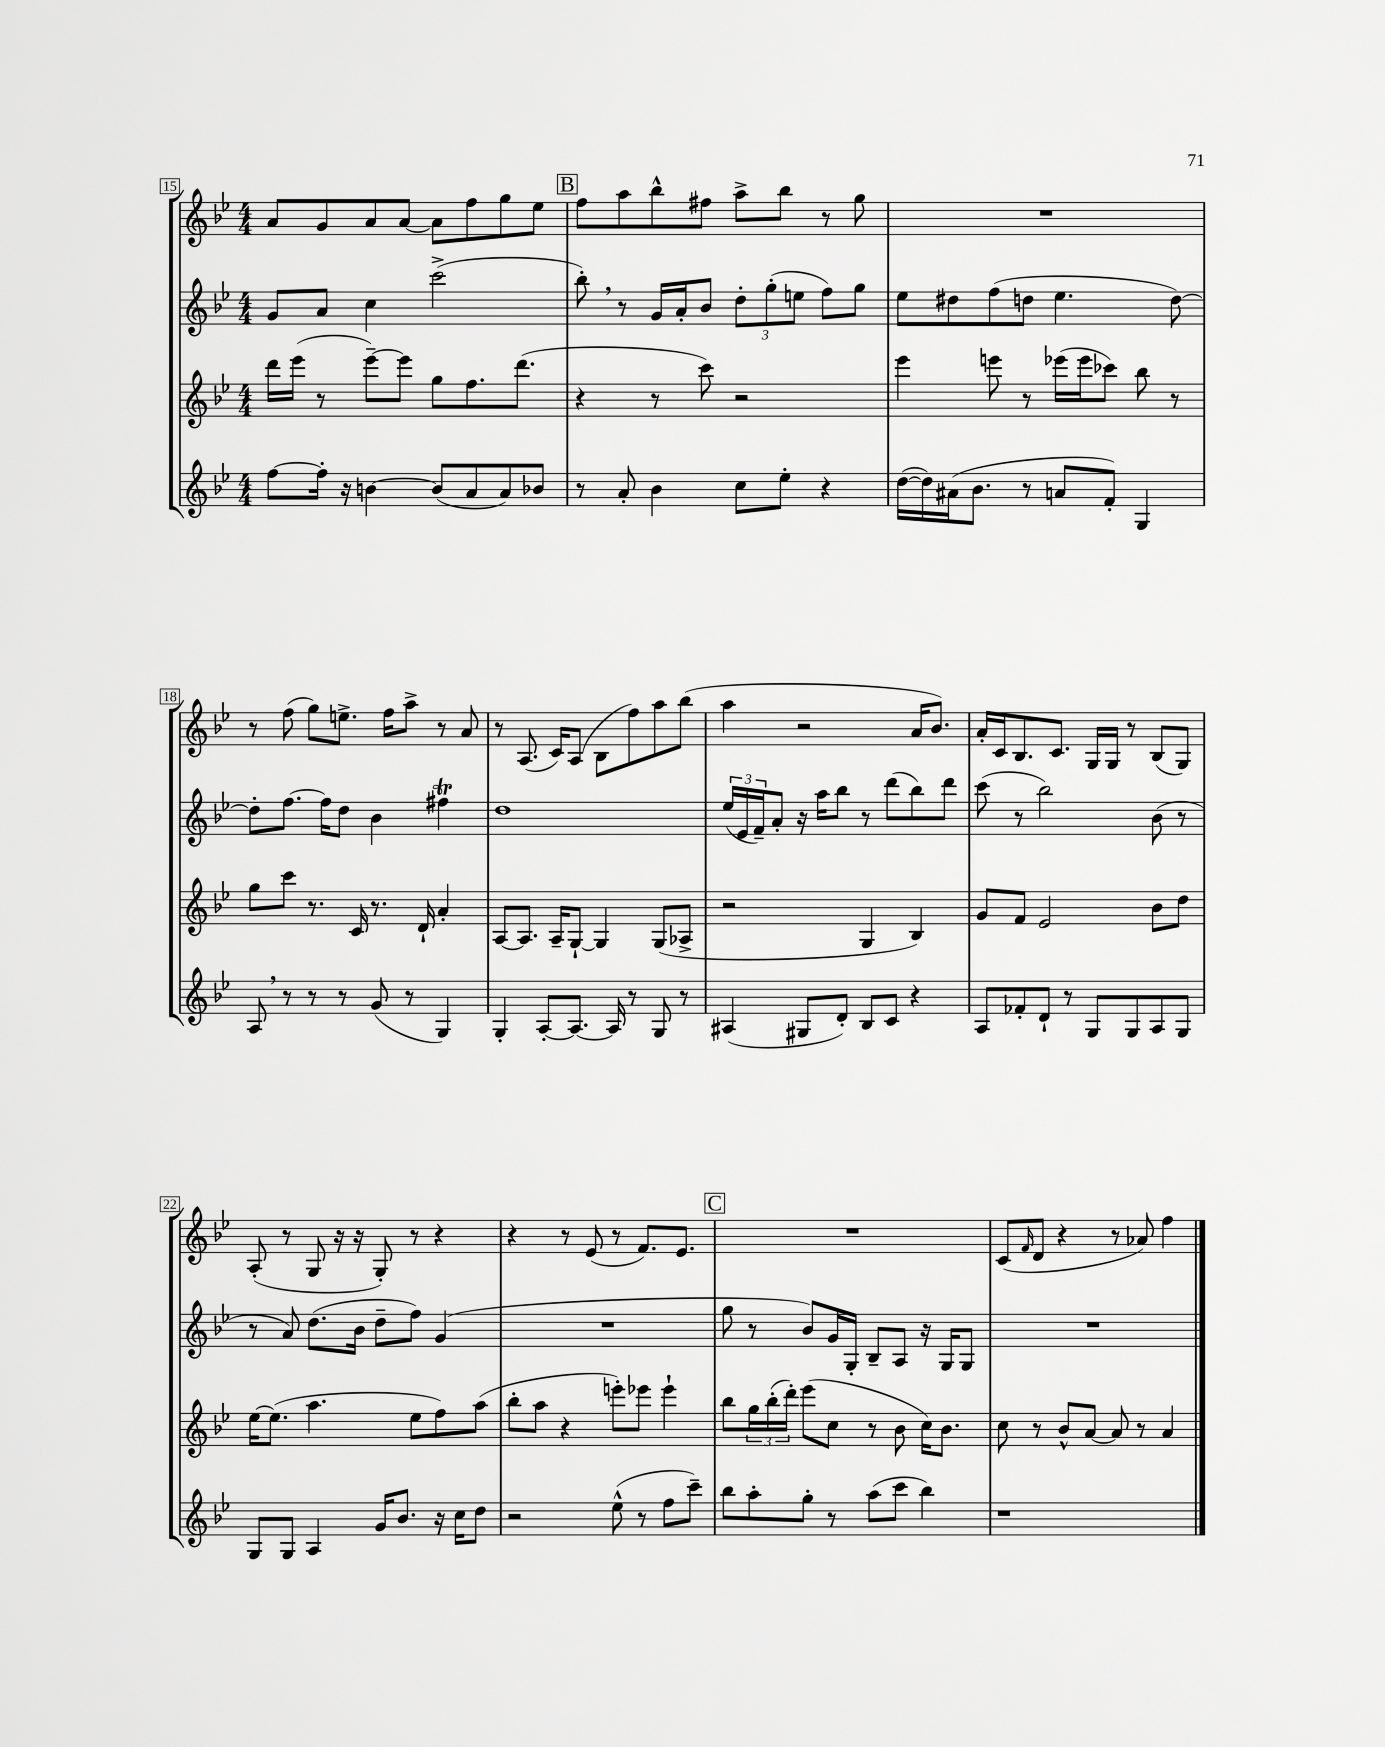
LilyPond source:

<<
\new StaffGroup <<
\new Staff = "s0" {
    \clef treble \key bes \major \numericTimeSignature \time 4/4
    a'8 g'8 a'8 a'8~ a'8 f''8 g''8 ees''8 |
    \mark \markup { \box "B" } f''8 a''8 bes''8-^ fis''8 a''8-> bes''8 r8 g''8 |
    R1 |
    r8 f''8( g''8) e''8.-> f''16 a''8-> r8 a'8 |
    r8 a8.( c'16) a8( bes8 f''8) a''8 bes''8( |
    a''4 r2 a'16 bes'8.) |
    a'16-. c'16 bes8. c'8. g16 g16 r8 bes8( g8) |
    a8-.( r8 g8 r16 r16 g8-.) r8 r4 |
    r4 r8 ees'8( r8 f'8.) ees'8. |
    \mark \markup { \box "C" } R1 |
    c'8( \grace { f'16 } d'8 r4 r8 aes'8) f''4 \bar "|." |
}
\new Staff = "s1" {
    \clef treble \key bes \major \numericTimeSignature \time 4/4
    g'8 a'8 c''4 c'''2->( |
    \mark \markup { \box "B" } bes''8-.) \breathe r8 g'16 a'16-. bes'8 \tuplet 3/2 { d''8-. g''8-.( e''8 } f''8) g''8 |
    ees''8 dis''8 f''8( d''8 ees''4. d''8~) |
    d''8-. f''8.~ f''16 d''8 bes'4 fis''4\trill |
    d''1 |
    \tuplet 3/2 { ees''16( ees'16 f'16--) } a'8-. r16 a''16 bes''8 r8 d'''8( bes''8) d'''8 |
    c'''8( r8 bes''2) bes'8( r8 |
    r8 a'8) d''8.( bes'16 d''8-- f''8) g'4( |
    R1 |
    \mark \markup { \box "C" } g''8 r8 bes'8) g'16 g16-. bes8-- a8 r16 g16 g8 |
    R1 \bar "|." |
}
\new Staff = "s2" {
    \clef treble \key bes \major \numericTimeSignature \time 4/4
    d'''16 ees'''16( r8 ees'''8~--) ees'''8 g''8 f''8. d'''8.( |
    \mark \markup { \box "B" } r4 r8 c'''8) r2 |
    ees'''4 e'''8 r8 ees'''16( ees'''16 ces'''8) bes''8 r8 |
    g''8 c'''8 r8. c'16 r8. d'16-! a'4-. |
    a8~ a8. a16-- g8~-! g4 g8( aes8-> |
    r2 g4 bes4) |
    g'8 f'8 ees'2 bes'8 d''8 |
    ees''16~ ees''8.( a''4. ees''8 f''8) a''8( |
    bes''8-. a''8 r4 e'''8-.) ees'''8 ees'''4-! |
    \mark \markup { \box "C" } bes''8 \tuplet 3/2 { g''16 bes''16-.( d'''16-.) } ees'''8( c''8 r8 bes'8 c''16) bes'8. |
    c''8 r8 bes'8-^ a'8~ a'8 r8 a'4 \bar "|." |
}
\new Staff = "s3" {
    \clef treble \key bes \major \numericTimeSignature \time 4/4
    f''8~ f''16-. r16 b'4~ b'8( a'8 a'8) bes'8 |
    \mark \markup { \box "B" } r8 a'8-. bes'4 c''8 ees''8-. r4 |
    d''16~( d''16) ais'16( bes'8. r8 a'8 f'8-.) g4 |
    a8 \breathe r8 r8 r8 g'8( r8 g4) |
    g4-. a8~-. a8.~ a16 r8 g8 r8 |
    ais4( gis8 d'8-.) bes8 c'8 r4 |
    a8 fes'8-. d'8-! r8 g8 g8 a8 g8 |
    g8 g8 a4 g'16 bes'8. r16 c''16 d''8 |
    r2 ees''8-^( r8 f''8 c'''8--) |
    \mark \markup { \box "C" } bes''8 a''8-. g''8-. r8 a''8( c'''8 bes''4) |
    r1 \bar "|." |
}
>>
>>
\layout { \context { \Score currentBarNumber = #15 \override BarNumber.stencil = #(make-stencil-boxer 0.1 0.3 ly:text-interface::print) } }
